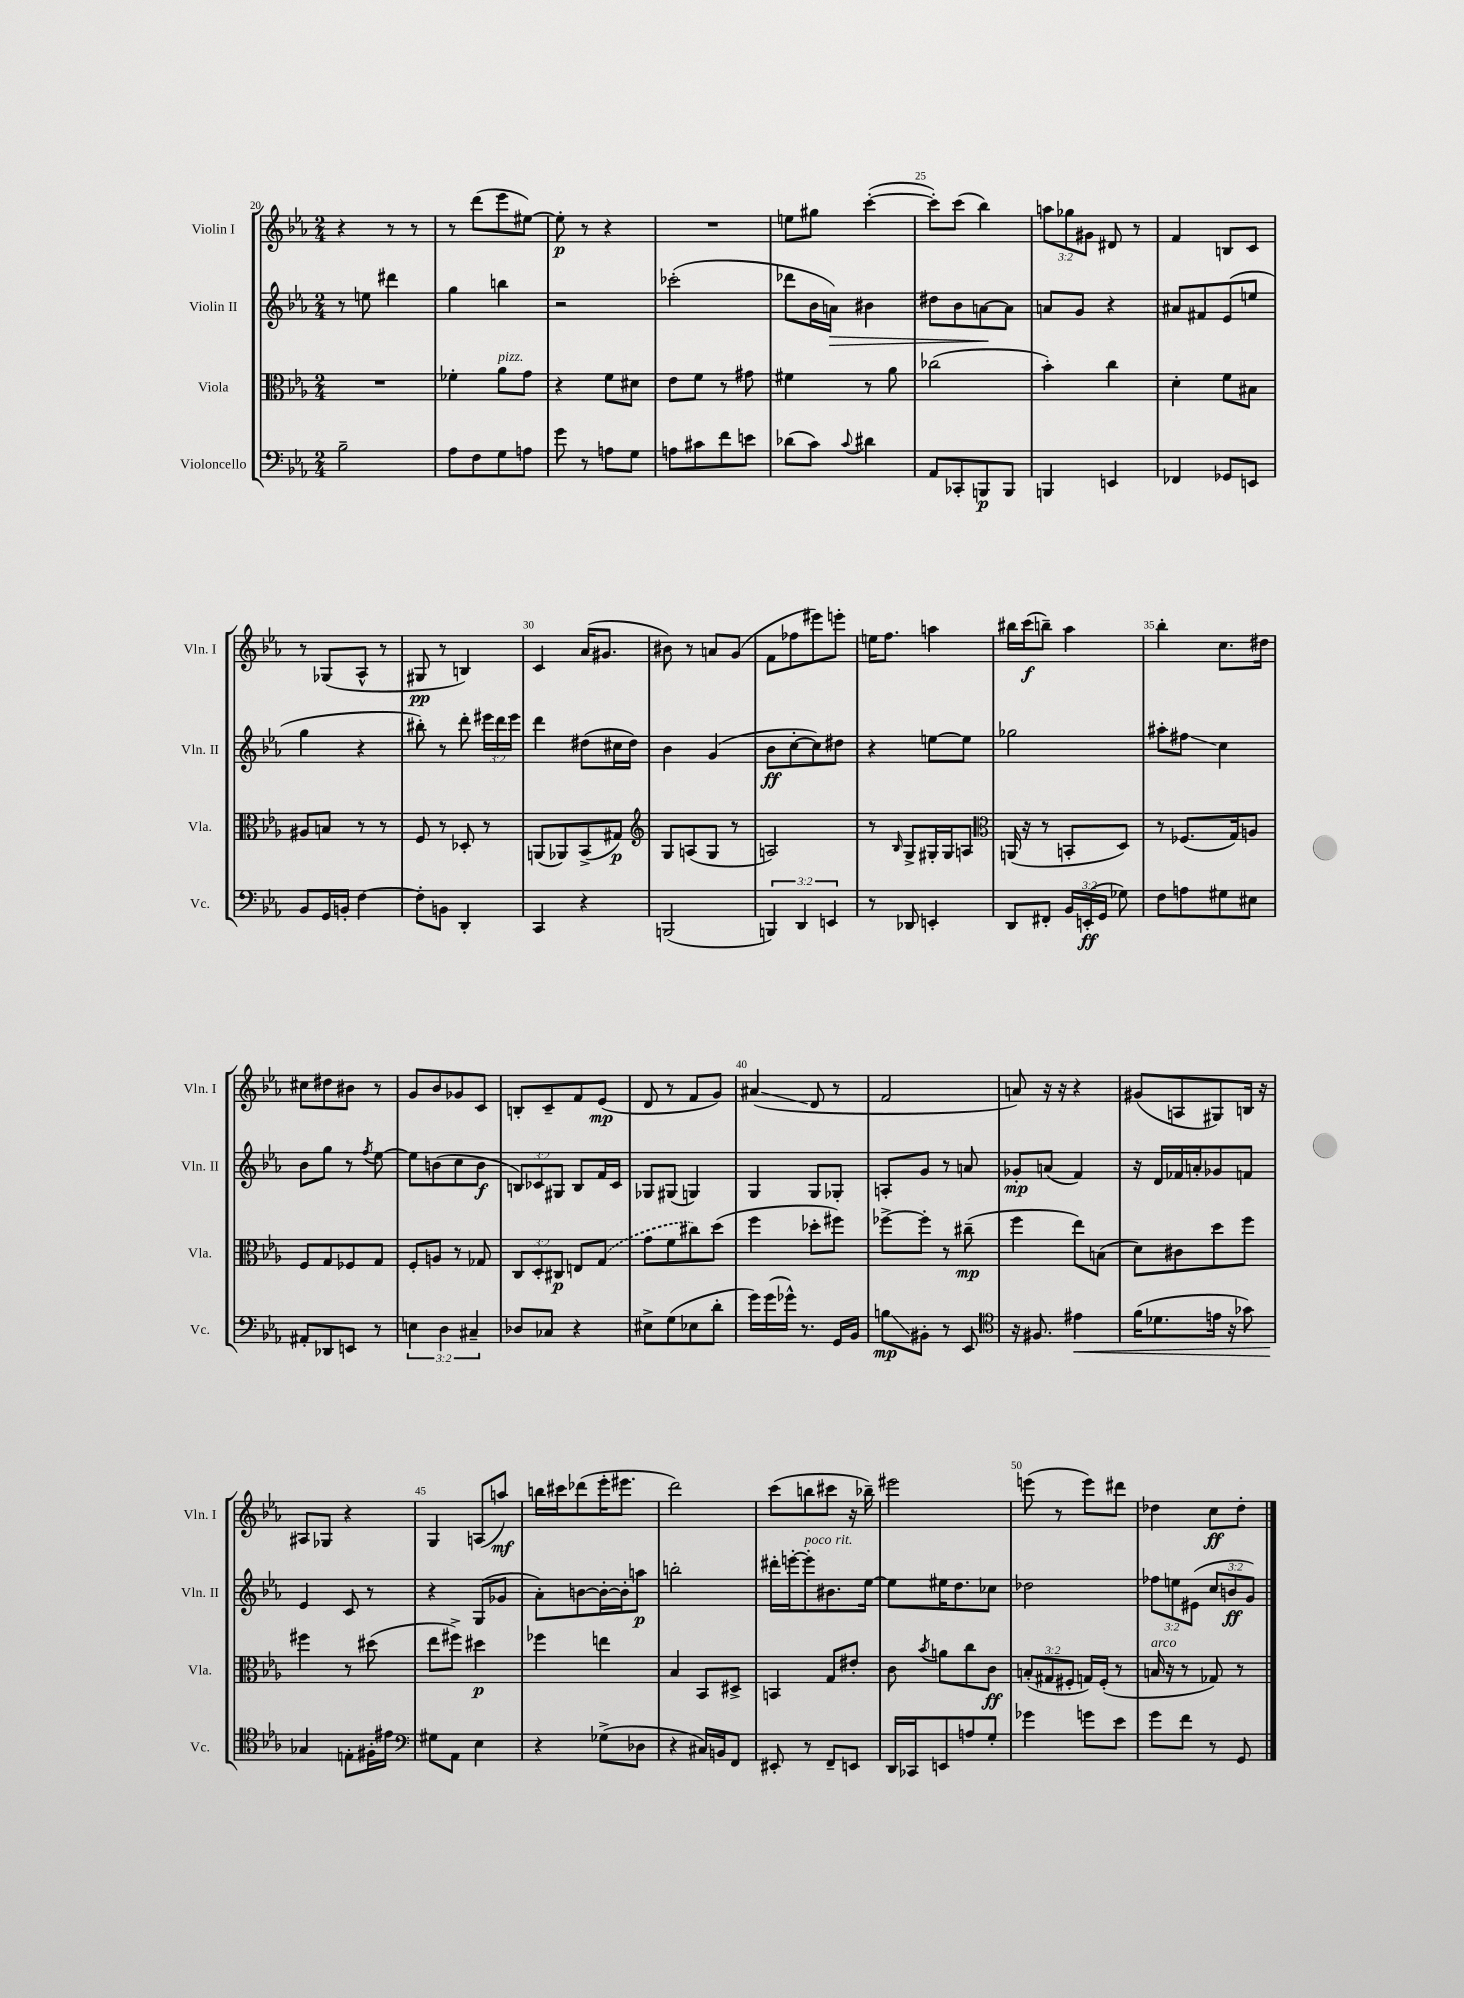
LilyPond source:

<<
\new StaffGroup <<
\new Staff = "s0" \with { instrumentName = "Violin I" shortInstrumentName = "Vln. I" } {
    \clef treble \key ees \major \numericTimeSignature \time 2/4 \override Staff.TupletNumber.text = #tuplet-number::calc-fraction-text
    \autoBeamOff r4 r8 r8 |
    r8 d'''8[( ees'''8 eis''8]~) |
    eis''8-.\p r8 r4 |
    R2 |
    e''8[ gis''8] c'''4~-.( |
    c'''8[-.) c'''8]( bes''4) |
    \tuplet 3/2 { a''8[ ges''8 gis'8] } dis'8 r8 |
    f'4 b8[ c'8] |
    r8 ges8[( aes8]-^ r8 |
    gis8\pp r8 b4) |
    c'4 aes'16[( gis'8.] |
    bis'8) r8 a'8[ g'8]( |
    f'8[ fes''8 eis'''8) e'''8]-. |
    e''16[ f''8.] a''4 |
    bis''16[ c'''16\f( b''8]--) aes''4 |
    bes''4-. c''8.[ dis''16] |
    cis''8[ dis''8 bis'8] r8 |
    g'8[ bes'8 ges'8 c'8] |
    b8[-. c'8-- f'8 ees'8]\mp( |
    d'8 r8 f'8[ g'8]) |
    ais'4\glissando( d'8 r8 |
    f'2 |
    a'8) r16 r16 r4 |
    gis'8[( a8 gis8) b16] r16 |
    ais8[ ges8] r4 |
    g4 a8[( a''8]\mf) |
    b''16[ cis'''16 des'''8( ees'''16-. eis'''8.] |
    d'''2) |
    c'''8[( b''8 cis'''8] r16 bes''16--) |
    eis'''2 |
    e'''8( r8 e'''8[) dis'''8] |
    des''4 c''8[\ff des''8]-. \bar "|." |
}
\new Staff = "s1" \with { instrumentName = "Violin II" shortInstrumentName = "Vln. II" } {
    \clef treble \key ees \major \numericTimeSignature \time 2/4 \override Staff.TupletNumber.text = #tuplet-number::calc-fraction-text
    \autoBeamOff r8 e''8 dis'''4 |
    g''4 b''4 |
    r2 |
    ces'''2-.( |
    des'''8[ bes'16 a'16]\>) bis'4 |
    dis''8[ bes'8 a'8~\! a'8] |
    a'8[ g'8] r4 |
    ais'8[ fis'8 ees'8( e''8] |
    g''4 r4 |
    bis''8-.) r8 d'''8-. \tuplet 3/2 { eis'''16[ d'''16 eis'''16] } |
    d'''4 dis''8[( cis''16 dis''16]) |
    bes'4 g'4( |
    bes'8[\ff c''8~-. c''8) dis''8] |
    r4 e''8[~ e''8] |
    ges''2 |
    ais''8[-. fis''8]\glissando c''4 |
    bes'8[ g''8] r8 \acciaccatura { f''8 } ees''8~ |
    ees''8[ b'8( c''8 b'8]\f |
    \tuplet 3/2 { b8[) ces'8 gis8] } b8[ f'16 ces'16] |
    ges8[ gis8]( g4) |
    g4 g8[ ges8]-. |
    a8[-. g'8] r8 a'8 |
    ges'8[-.\mp a'8]( f'4) |
    r16 d'16[ fes'16 a'16-. ges'8 f'8] |
    ees'4 c'8 r8 |
    r4 g8[( ges'8] |
    aes'8[-.) b'8~ b'16~-. b'16-. a''8]\p |
    b''2-. |
    dis'''16[-. e'''16~-. e'''8-.^\markup { \italic "poco rit." } bis'8. ees''16]~ |
    ees''8[ eis''16 d''8. ces''8] |
    des''2 |
    \tuplet 3/2 { fes''8[ e''8 eis'8]( } \tuplet 3/2 { c''8[ b'8\ff g'8]) } \bar "|." |
}
\new Staff = "s2" \with { instrumentName = "Viola" shortInstrumentName = "Vla." } {
    \clef alto \key ees \major \numericTimeSignature \time 2/4 \override Staff.TupletNumber.text = #tuplet-number::calc-fraction-text
    \autoBeamOff R2 |
    fes'4-. aes'8[^\markup { \italic "pizz." } g'8] |
    r4 f'8[ dis'8] |
    ees'8[ f'8] r8 gis'8 |
    fis'4 r8 aes'8 |
    ces''2( |
    bes'4-.) c''4 |
    d'4-. f'8[ bis8] |
    ais8[ b8] r8 r8 |
    f8 r8 des8-. r8 |
    a,8[( aes,8) bes,8->( gis8]\p) |
    \clef treble g8[ a8( g8] r8 |
    a2) |
    r8 \grace { bes16 } g8[-> gis16-. gis16 a8] |
    \clef alto a,16( r16 r8 b,8[-. d8]) |
    r8 fes8.[( g16) a8] |
    f8[ g8 fes8 g8] |
    f8[-. a8] r8 ges8 |
    \tuplet 3/2 { c8[ d8-. cis8]\p } e8[ \once \slurDashed g8]( |
    g'8[ f'8 cis''8) d''8]( |
    f''4 des''8[-. fis''8]) |
    fes''8[~-> fes''8]-. r8 cis''8--\mp( |
    f''4 ees''8[) b8]( |
    d'8[) cis'8 d''8 f''8] |
    fis''4 r8 dis''8( |
    ees''8[ fis''8]->) dis''4\p |
    fes''4 e''4 |
    bes4 bes,8[ dis8]-> |
    b,4 g8[ eis'8]-. |
    c'8 \acciaccatura { bes'8 } a'8[ c''8 c'8]\ff |
    \tuplet 3/2 { b8[-.( gis8 fis8]-. } g16[) fis16]-.( r8 |
    b16^\markup { \italic "arco" } r16 r8 ges8) r8 \bar "|." |
}
\new Staff = "s3" \with { instrumentName = "Violoncello" shortInstrumentName = "Vc." } {
    \clef bass \key ees \major \numericTimeSignature \time 2/4 \override Staff.TupletNumber.text = #tuplet-number::calc-fraction-text
    \autoBeamOff bes2-- |
    aes8[ f8 g8 a8] |
    g'8 r8 a8[ g8] |
    a8[ cis'8 f'8 e'8] |
    des'8[( c'8]) \appoggiatura { c'8 } dis'4 |
    aes,8[ ces,8-. b,,8\p b,,8] |
    b,,4 e,4 |
    fes,4 ges,8[ e,8] |
    bes,8[ g,16 b,16]-. f4~ |
    f8[-. b,8] d,4-. |
    c,4 r4 |
    b,,2( |
    \tuplet 3/2 { b,,4) d,4 e,4 } |
    r8 des,8 e,4-. |
    d,8[ fis,8]-. \tuplet 3/2 { bes,16[ e,16-.\ff( g,16] } ges8) |
    f8[ a8 gis8 eis8] |
    ais,8[-. des,8 e,8] r8 |
    \tuplet 3/2 { e4 d4 cis4-- } |
    des8[ ces8] r4 |
    eis8[-> g8( ees8 d'8]-. |
    g'16[) g'16( ges'16]-^) r8. g,16[ bes,16] |
    b8[\glissando\mp bis,8]-. r8 ees,8 |
    \clef tenor r16 fis8. eis'4\< |
    f'16[( des'8. e'16] r16 ges'8) |
    ges4\! e8[-. fis16-. eis'16] |
    \clef bass gis8[ aes,8] ees4 |
    r4 ges8[->( des8] |
    r4 cis16[) b,16 f,8] |
    eis,8-. r8 f,8[-- e,8] |
    d,16[ ces,16 e,8 a8 g8]-. |
    ges'4 g'8[ ees'8] |
    g'8[ f'8] r8 g,8 \bar "|." |
}
>>
>>
\layout { \context { \Score currentBarNumber = #20 \override BarNumber.break-visibility = ##(#f #t #t) barNumberVisibility = #(every-nth-bar-number-visible 5) } }
